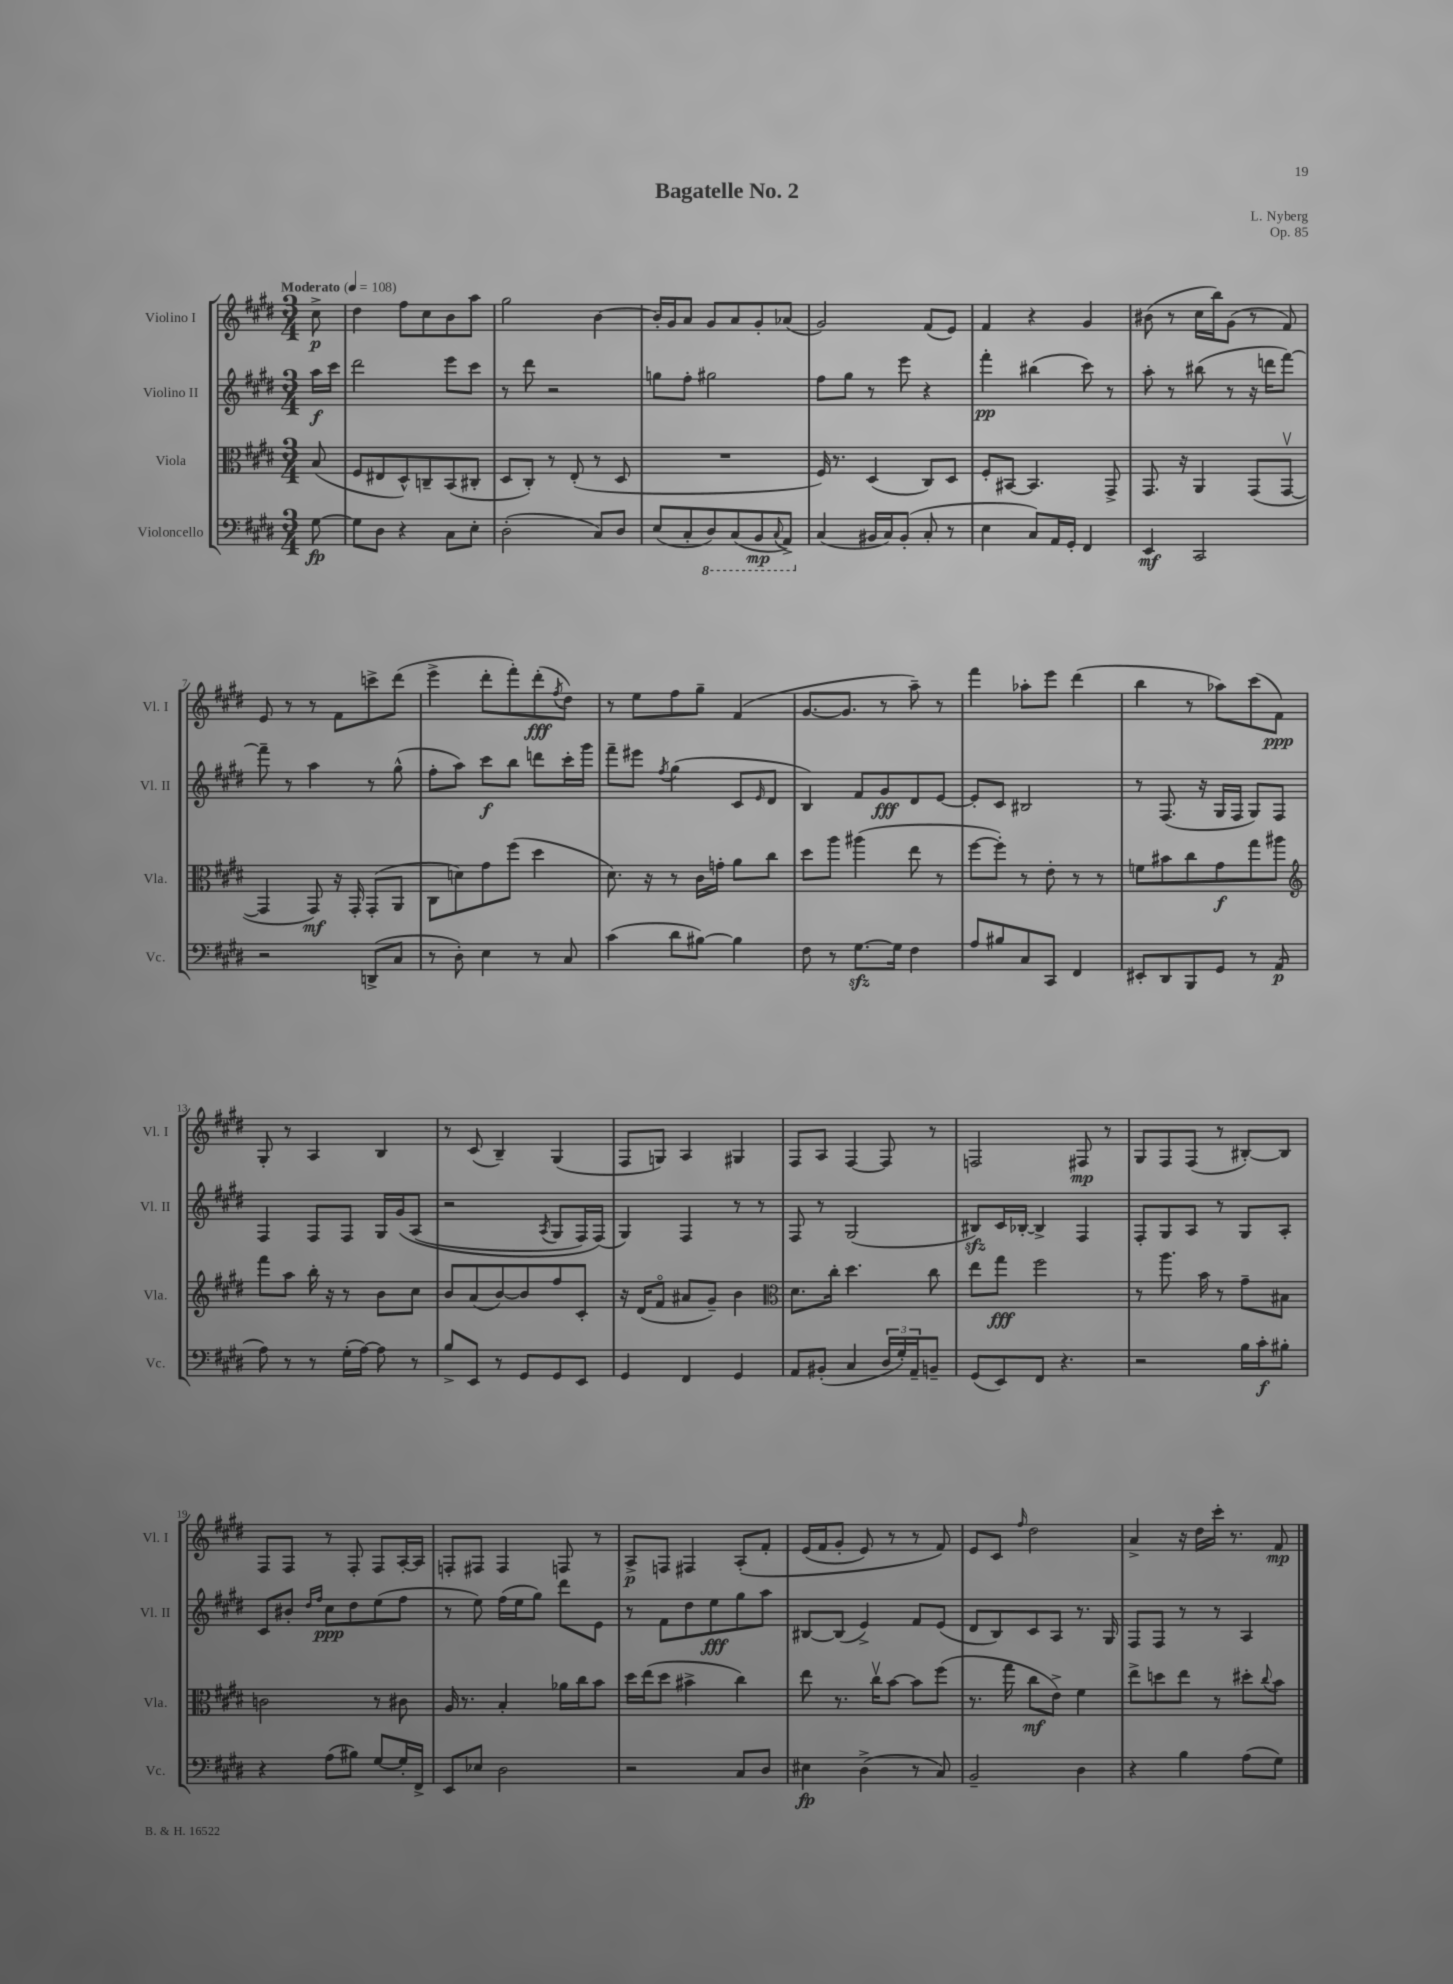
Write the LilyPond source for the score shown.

\header { title = "Bagatelle No. 2" composer = "L. Nyberg" opus = "Op. 85" }
<<
\new StaffGroup <<
\new Staff = "s0" \with { instrumentName = "Violino I" shortInstrumentName = "Vl. I" } {
    \clef treble \key e \major \numericTimeSignature \time 3/4 \partial 8 \tempo "Moderato" 4 = 108
    cis''8->\p |
    dis''4 fis''8 cis''8 b'8 a''8 |
    gis''2 b'4~ |
    b'16-. gis'16 a'8 gis'8 a'8 gis'8-. aes'8( |
    gis'2) fis'8( e'8) |
    fis'4 r4 gis'4 |
    bis'8( r8 cis''16 b''16) gis'8( r8 fis'8) |
    e'8 r8 r8 fis'8 c'''8-> dis'''8( |
    e'''4-> dis'''8-. fis'''8-.) dis'''8-.\fff( \acciaccatura { fis''8 } dis''8) |
    r8 e''8 fis''8 gis''8-- fis'4( |
    gis'8.~ gis'8. r8 a''8--) r8 |
    fis'''4 aes''8-. e'''8 dis'''4( |
    b''4 r8 aes''8) cis'''8( fis'8\ppp) |
    gis8-. r8 a4 b4 |
    r8 cis'8( b4--) gis4( |
    fis8 g8) a4 gis4 |
    fis8 a8 fis4~ fis8 r8 |
    f2 fis8\mp r8 |
    gis8 fis8 fis8( r8 bis8~-.) bis8 |
    fis8 fis8 r8 fis8-. fis8 a16~-. a16 |
    f8-. fis8 fis4 f8 r8 |
    a8->\p f8 fis4 a8-.\( fis'8-. |
    e'16( fis'16 gis'8-. e'8) r8 r8 fis'8\) |
    e'8 cis'8 \grace { fis''16 } dis''2 |
    a'4-> r16 dis''16 cis'''16-. r8. fis'8\mp \bar "|." |
}
\new Staff = "s1" \with { instrumentName = "Violino II" shortInstrumentName = "Vl. II" } {
    \clef treble \key e \major \numericTimeSignature \time 3/4 \partial 8
    a''16\f cis'''16 |
    dis'''2 e'''8 cis'''8 |
    r8 dis'''8 r2 |
    g''8 fis''8-. gis''2 |
    fis''8 gis''8 r8 e'''8 r4 |
    fis'''4-.\pp bis''4( cis'''8) r8 |
    a''8-. r8 bis''8( r8 r16 d'''16 fis'''8~) |
    fis'''8-- r8 a''4 r8 gis''8-^( |
    fis''8-. a''8) cis'''8\f b''8 d'''8 cis'''16-. gis'''16 |
    fis'''8-- eis'''8 \acciaccatura { fis''8 } gis''4( cis'8 \grace { e'16 } dis'8 |
    b4) fis'8 gis'8\fff dis'8 e'8~ |
    e'8-. cis'8 bis2 |
    r8 fis8.( r16 gis16 fis16 gis8) fis8 |
    fis4 fis8 fis8 gis16 gis'16\( a8( |
    r2 \acciaccatura { a8 } gis8 fis16) fis16(\) |
    gis4) fis4 r8 r8 |
    fis8 r8 gis2( |
    bis8\sfz) cis'16 bes16~-. bes4-> fis4 |
    fis8-. gis8 a8 r8 gis8 a8-. |
    cis'8 bis'8-. \grace { dis''16 fis''16 } cis''8\ppp dis''8 e''8( fis''8 |
    r8 e''8) fis''16( e''16 gis''8) dis'''8 e'8 |
    r8 fis'8 dis''8 e''8\fff gis''8 a''8 |
    bis8~ bis8( e'4->) fis'8 e'8( |
    dis'8 b8) cis'8 a8 r8. gis16 |
    fis8 fis8 r8 r8 a4 \bar "|." |
}
\new Staff = "s2" \with { instrumentName = "Viola" shortInstrumentName = "Vla." } {
    \clef alto \key e \major \numericTimeSignature \time 3/4 \partial 8
    b8( |
    fis8 eis8 dis8-^) c8-- b,8( cis8-. |
    dis8 cis8-.) r8 e8-.( r8 dis8 |
    R2. |
    fis16) r8. dis4( cis8) dis8 |
    fis8-. bis,8~ bis,4. gis,8-> |
    gis,8. r16 a,4 gis,8( gis,8~\upbow |
    gis,4 gis,8\mf) r16 gis,16-. gis,8-.( a,8 |
    cis8 d'8) gis'8 fis''8( dis''4 |
    dis'8.) r16 r8 cis'16 g'16-. a'8 cis''8 |
    dis''8 a''8 ais''4( e''8 r8 |
    fis''8~ fis''8-.) r8 e'8-. r8 r8 |
    f'8 bis'8 cis''8 gis'8\f gis''8 ais''8 |
    \clef treble fis'''8 a''8 b''16-. r16 r8 b'8 cis''8 |
    b'8 a'8( b'8~) b'8 fis''8 cis'8-. |
    r16 dis'16( fis'8\flageolet ais'8 gis'8--) b'4 |
    \clef alto dis'8. cis''16-. dis''4. cis''8 |
    e''8 gis''8\fff fis''2 |
    r8 a''8. b'16 r8 gis'8-- bis8 |
    c'2 r8 cis'8 |
    a16 r8. b4-. aes'16 cis''16 b'8 |
    dis''16 e''16( dis''8 bis'4-> cis''4) |
    e''8 r8. cis''16\upbow b'8~ b'8 fis''8( |
    r8. gis''16 cis''8\mf e'8->) fis'4 |
    e''8-> d''8 e''8 r8 dis''8-. \appoggiatura { cis''8 } b'8 \bar "|." |
}
\new Staff = "s3" \with { instrumentName = "Violoncello" shortInstrumentName = "Vc." } {
    \clef bass \key e \major \numericTimeSignature \time 3/4 \partial 8
    gis8~\fp |
    gis8 dis8 r4 cis8 e8-. |
    dis2-.( cis8) dis8 |
    e8( cis8-. \ottava #-1 dis,8) cis,8( b,,8\mp \appoggiatura { cis,8 } a,,8->) \ottava #0 |
    cis4( bis,16 cis16) bis,8-.( cis8-. r8 |
    e4 cis8) a,16 gis,16-. fis,4 |
    e,4\mf cis,2 |
    r2 d,8->( cis8 |
    r8 dis8-.) e4 r8 cis8 |
    cis'4( dis'8 bis8~) bis4 |
    fis8 r8 gis8.~\sfz gis16 fis4 |
    a8 bis8 cis8 cis,8 fis,4 |
    eis,8-. dis,8 b,,8 gis,8 r8 a,8\p( |
    a8) r8 r8 gis16-.( a16~) a8 r8 |
    b8-> e,8 r8 gis,8 gis,8 e,8 |
    gis,4 fis,4 gis,4 |
    a,8 bis,8-.( cis4 \tuplet 3/2 { dis16 gis16-.) a,16-- } b,8-- |
    gis,8( e,8) fis,8 r4. |
    r2 b16 cis'16-.\f bis8-. |
    r4 a8( bis8) gis8~ gis16-. fis,16-> |
    e,8 ees8 dis2 |
    r2 cis8 dis8 |
    eis4\fp dis4->( r8 cis8) |
    b,2-- dis4 |
    r4 b4 a8( gis8) \bar "|." |
}
>>
>>
